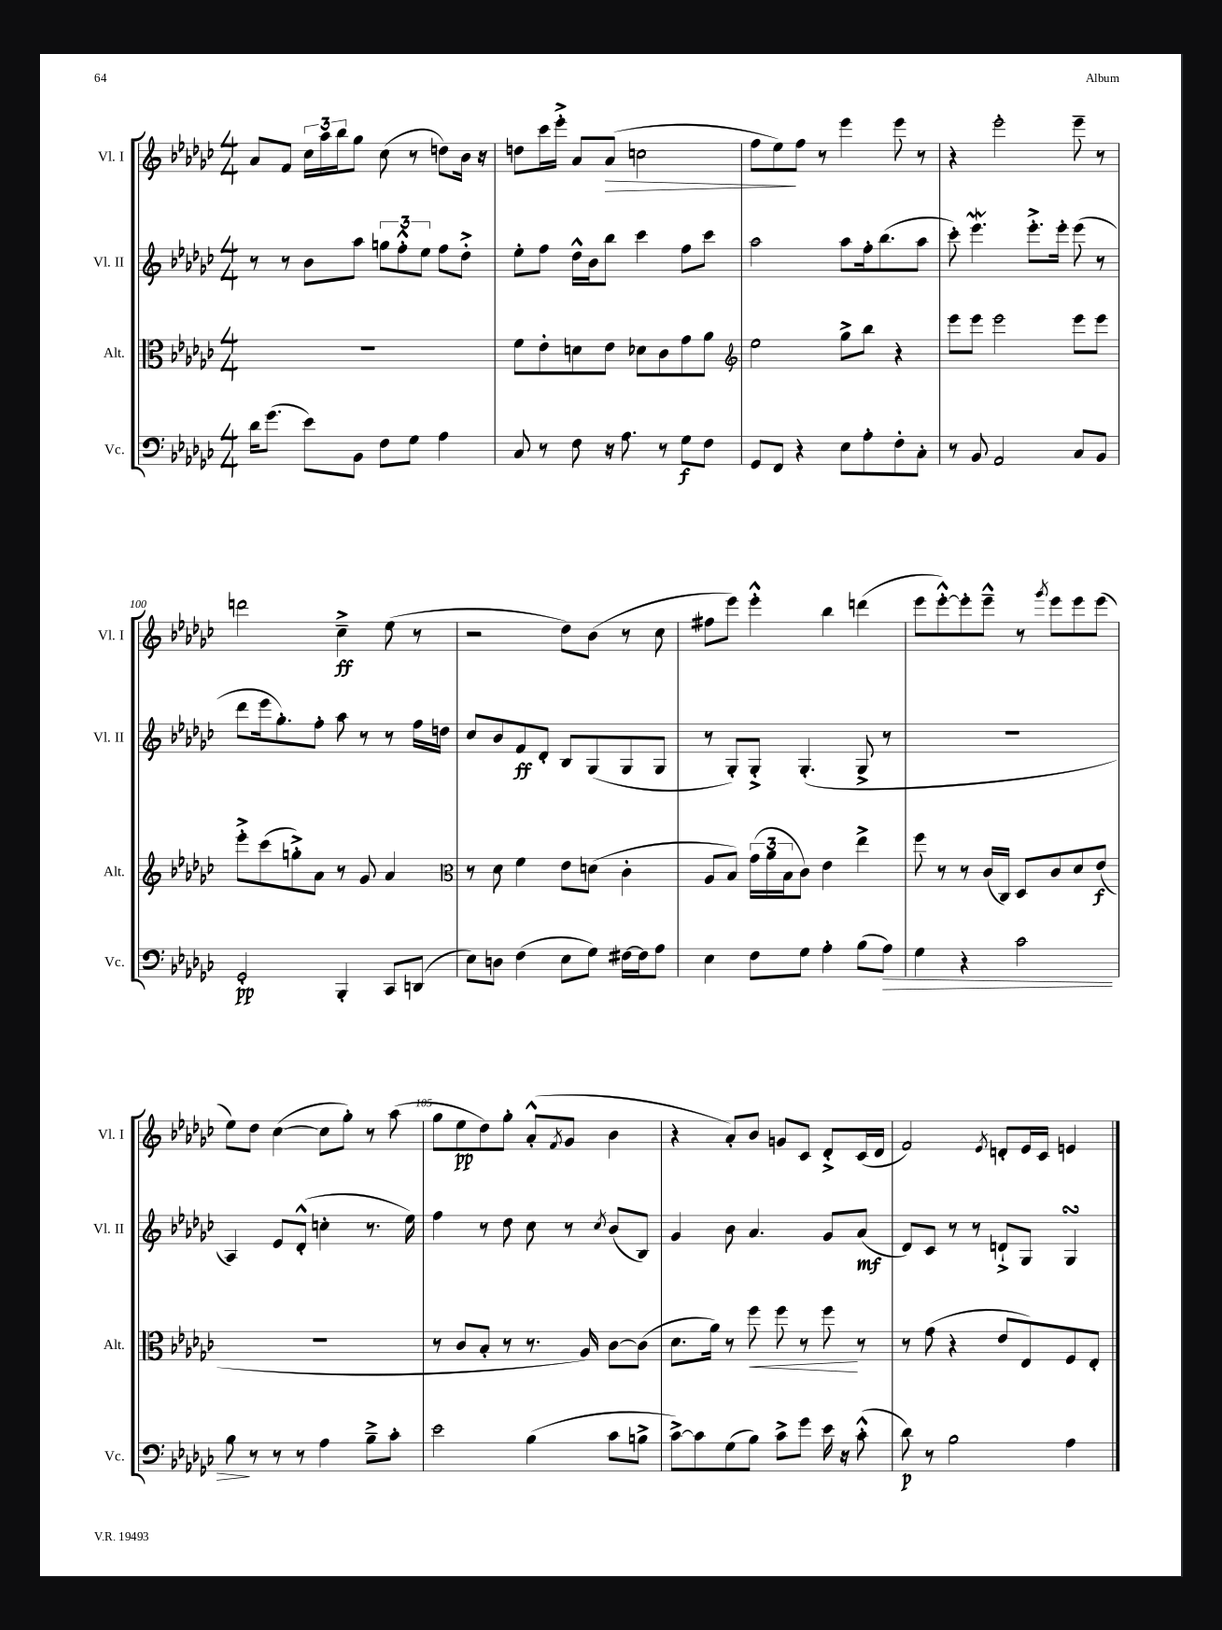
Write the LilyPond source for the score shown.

<<
\new StaffGroup <<
\new Staff = "s0" \with { instrumentName = "Vl. I" shortInstrumentName = "Vl. I" } {
    \clef treble \key ges \major \numericTimeSignature \time 4/4
    aes'8 f'8 \tuplet 3/2 { ces''16 aes''16 bes''16 } ges''8 ces''8( r8 d''8) bes'16 r16 |
    d''8 ces'''16 ees'''16-.-> aes'8 aes'8\>( c''2 |
    f''8 ees''8\!) f''8 r8 ees'''4 ees'''8 r8 |
    r4 ees'''2-. ees'''8-- r8 |
    d'''2 ces''4--->\ff ees''8( r8 |
    r2 des''8) bes'8( r8 ces''8 |
    fis''8 ees'''8) ees'''4-.-^ bes''4 d'''4( |
    ees'''8 ees'''8~-.-^) ees'''8-. ees'''8---^ r8 \acciaccatura { ges'''8 } ees'''8 ees'''8 ees'''8( |
    ees''8) des''8 ces''4~( ces''8 ges''8-.) r8 aes''8( |
    ges''8 ees''8\pp des''8) ges''8-. aes'8-.-^( \acciaccatura { f'8 } ges'8 bes'4 |
    r4 aes'8-.) bes'8 g'8 ces'8 des'8-.-> ces'16( des'16 |
    f'2) \acciaccatura { ees'8 } d'8-. ees'16 ces'16 e'4 \bar "|." |
}
\new Staff = "s1" \with { instrumentName = "Vl. II" shortInstrumentName = "Vl. II" } {
    \clef treble \key ges \major \numericTimeSignature \time 4/4
    r8 r8 bes'8 aes''8 \tuplet 3/2 { g''8 f''8-.-^ ees''8 } f''8 des''8-.-> |
    ees''8-. f''8 des''16-^ bes'16 bes''8 ces'''4 f''8 ces'''8 |
    aes''2 aes''8 f''16-. bes''8.( aes''8 |
    ces'''8-.) ees'''4.\mordent ees'''8.-.-> ees'''16-. ees'''8( r8 |
    des'''8 ees'''16 ges''8.-.) f''8-. aes''8 r8 r8 f''16 d''16 |
    ces''8 bes'8 f'8\ff des'8-. bes8 ges8( ges8 ges8 |
    r8 ges8-.) ges8-.-> ges4.-.( ges8-> r8 |
    R1 |
    aes4) ees'8 des'8-.-^( c''4-. r8. ees''16) |
    f''4 r8 des''8 ces''8 r8 \acciaccatura { ces''8 } bes'8( bes8) |
    ges'4 bes'8 aes'4. ges'8 aes'8\mf( |
    des'8) ces'8 r8 r8 d'8-!-> ges8 ges4\turn \bar "|." |
}
\new Staff = "s2" \with { instrumentName = "Alt." shortInstrumentName = "Alt." } {
    \clef alto \key ges \major \numericTimeSignature \time 4/4
    R1 |
    f'8 ees'8-. d'8 ees'8 des'8 ces'8 ges'8 aes'8 |
    \clef treble ees''2 ges''8-> bes''8 r4 |
    ees'''8 ees'''8 ees'''2 ees'''8 ees'''8 |
    ees'''8-.-> ces'''8( g''8-.->) aes'8 r8 ges'8 aes'4 |
    \clef alto r8 des'8 f'4 ees'8 d'8( ces'4-. |
    aes8 bes8) \tuplet 3/2 { ges'16( aes'16 bes16 } ces'8) ees'4 ees''4-> |
    f''8 r8 r8 ces'16( ces16) des8 ces'8 des'8 ees'8\f( |
    r1 |
    r8 ces'8 bes8-. r8 r8. aes16) ces'8~ ces'8( |
    des'8. aes'16) r8 f''8\< f''8 r8 f''8\! r8 |
    r8 ges'8( r4 ees'8 ees8) f8 ees8-. \bar "|." |
}
\new Staff = "s3" \with { instrumentName = "Vc." shortInstrumentName = "Vc." } {
    \clef bass \key ges \major \numericTimeSignature \time 4/4
    des'16 ges'8.( ees'8) bes,8 f8 ges8 aes4 |
    ces8 r8 f8 r16 aes8. r8 ges8\f f8 |
    ges,8 f,8 r4 ees8 aes8-. f8-. ces8-. |
    r8 bes,8 aes,2 ces8 bes,8 |
    ges,2-.\pp bes,,4-. ces,8 d,8( |
    ees8) d8 f4( ees8 ges8) fis16~ fis16 aes8 |
    ees4 f8 ges8 aes4-. bes8( aes8\>) |
    ges4 r4 ces'2 |
    bes8\! r8 r8 r8 aes4 bes8---> ces'8-. |
    ees'2 bes4( ces'8 b8-> |
    ces'8~->) ces'8 ges8( bes8) ces'8-> ges'8 ees'16 r16 ces'8-.-^( |
    des'8\p) r8 bes2 aes4 \bar "|." |
}
>>
>>
\layout { \context { \Score currentBarNumber = #96 \override BarNumber.break-visibility = ##(#f #t #t) barNumberVisibility = #(every-nth-bar-number-visible 5) } }
